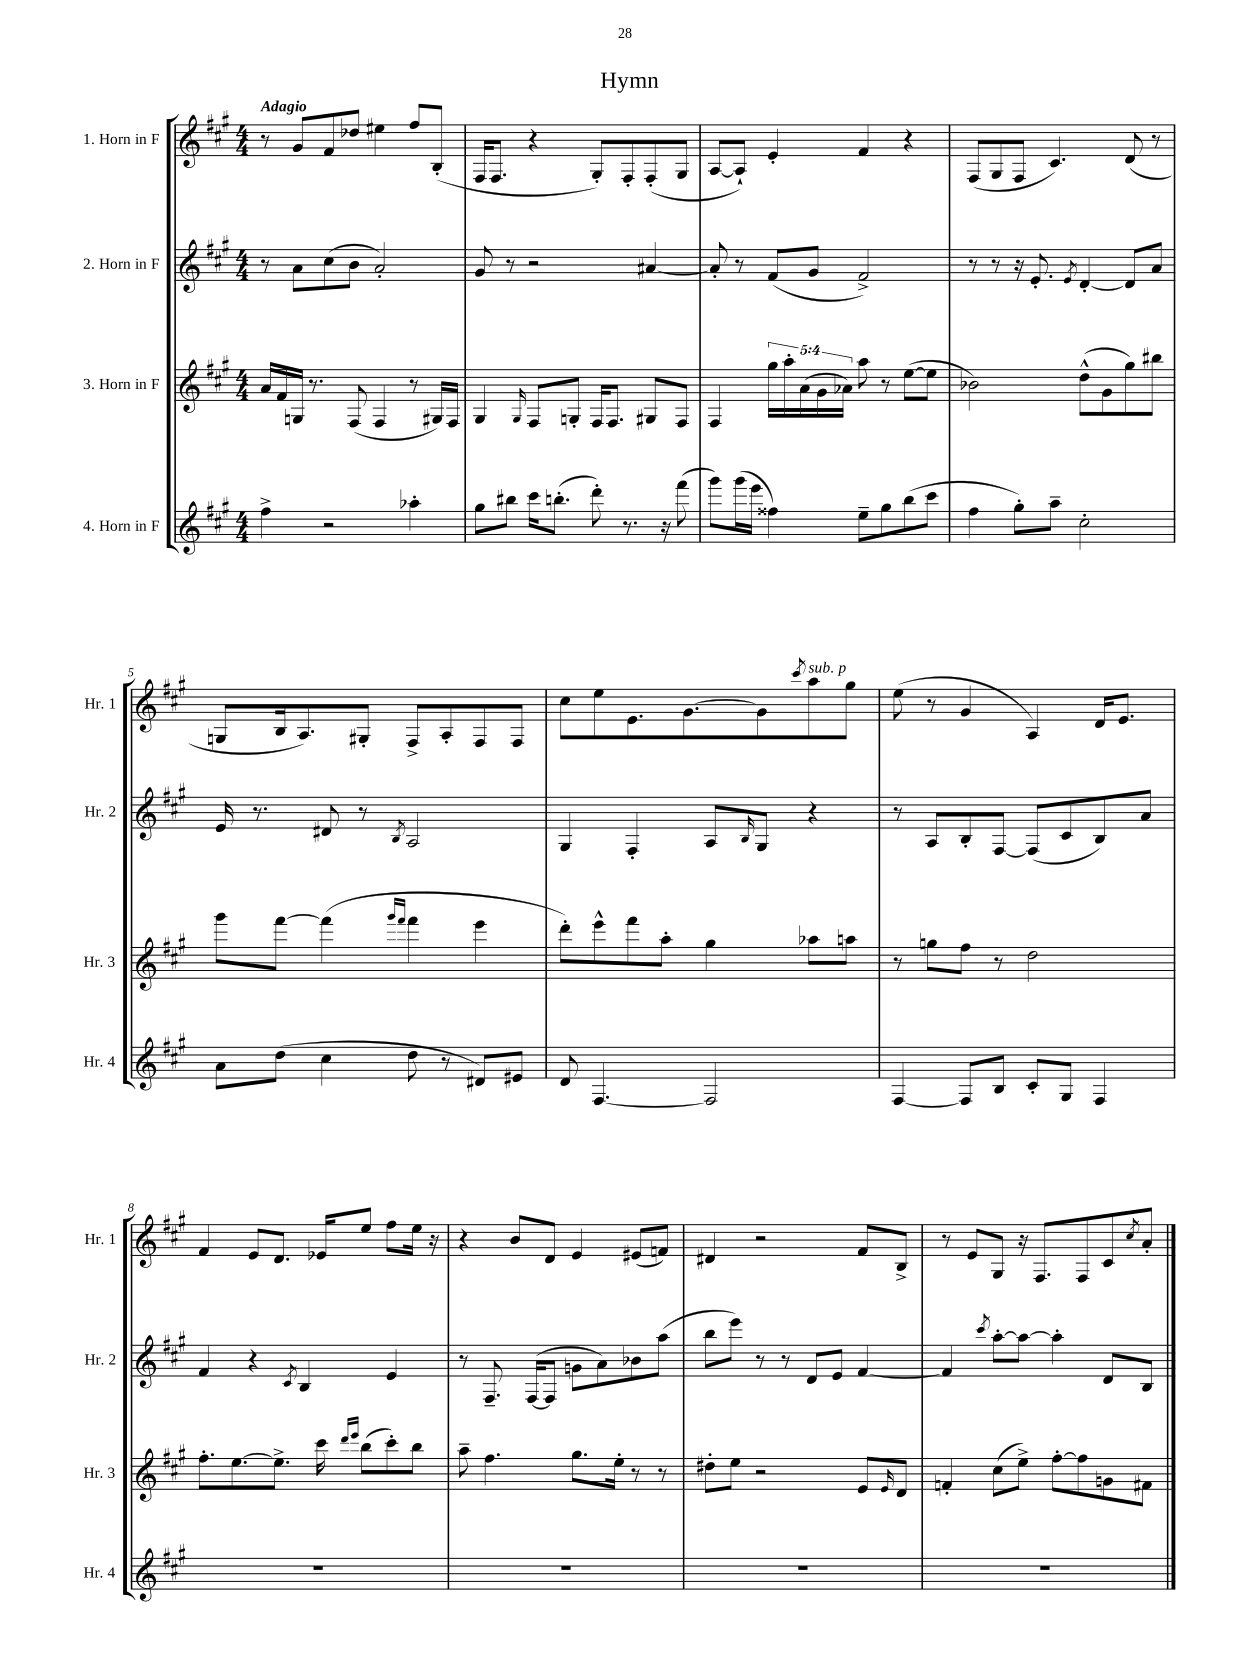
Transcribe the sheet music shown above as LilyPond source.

\header { title = "Hymn" }
<<
\new StaffGroup <<
\new Staff = "s0" \with { instrumentName = "1. Horn in F" shortInstrumentName = "Hr. 1" } {
    \clef treble \key a \major \numericTimeSignature \time 4/4 \tempo "Adagio"
    r8 gis'8 fis'8 des''8 eis''4 fis''8 b8-.( |
    fis16 fis8. r4 gis8-.) fis8-. fis8-.( gis8 |
    a8~ a8-!) e'4-. fis'4 r4 |
    fis8( gis8 fis8 cis'4.) d'8( r8 |
    g8 b16 a8.) gis8-. fis8-> a8-. fis8 fis8 |
    cis''8 e''8 e'8. gis'8.~ gis'8 \acciaccatura { cis'''8 } a''8^\markup { \italic "sub. p" } gis''8 |
    e''8( r8 gis'4 a4) d'16 e'8. |
    fis'4 e'8 d'8. ees'16 e''8 fis''8 e''16 r16 |
    r4 b'8 d'8 e'4 eis'8( f'8) |
    dis'4 r2 fis'8 b8-> |
    r8 e'8 gis8 r16 fis8. fis8 cis'8 \acciaccatura { cis''8 } a'8-. \bar "|." |
}
\new Staff = "s1" \with { instrumentName = "2. Horn in F" shortInstrumentName = "Hr. 2" } {
    \clef treble \key a \major \numericTimeSignature \time 4/4
    r8 a'8 cis''8( b'8 a'2-.) |
    gis'8 r8 r2 ais'4~ |
    ais'8-. r8 fis'8( gis'8 fis'2->) |
    r8 r8 r16 e'8.-. \acciaccatura { e'8 } d'4~-. d'8 a'8 |
    e'16 r8. dis'8 r8 \acciaccatura { b8 } a2 |
    gis4 fis4-. a8 \grace { b16 } gis8 r4 |
    r8 a8 b8-. fis8~ fis8( cis'8 b8) a'8 |
    fis'4 r4 \acciaccatura { cis'8 } b4 e'4 |
    r8 fis8.-- fis16~( fis8 g'8 a'8) bes'8 a''8( |
    b''8 e'''8) r8 r8 d'8 e'8 fis'4~ |
    fis'4 \acciaccatura { cis'''8 } a''8~-. a''8~ a''4-. d'8 b8 \bar "|." |
}
\new Staff = "s2" \with { instrumentName = "3. Horn in F" shortInstrumentName = "Hr. 3" } {
    \clef treble \key a \major \numericTimeSignature \time 4/4 \override Staff.TupletNumber.text = #tuplet-number::calc-fraction-text
    a'16 fis'16 g16 r8. fis8( fis4 r8 gis16) fis16 |
    gis4 \grace { gis16 } fis8 g8-. fis16 fis8. gis8 fis8 |
    fis4 \tuplet 5/4 { gis''16 a''16-. a'16( gis'16 aes'16) } a''8 r8 e''8~( e''8 |
    bes'2) d''8-^( gis'8 gis''8) bis''8 |
    gis'''8 fis'''8~ fis'''4( \grace { gis'''16 fis'''16 } fis'''4 e'''4 |
    d'''8-.) e'''8-^ fis'''8 a''8-. gis''4 aes''8 a''8 |
    r8 g''8 fis''8 r8 d''2 |
    fis''8.-. e''8.~ e''8.-> cis'''16 \grace { d'''16 e'''16 } b''8( cis'''8-.) b''8 |
    a''8-- fis''4. gis''8. e''16-. r8 r8 |
    dis''8-. e''8 r2 e'8 \grace { e'16 } d'8 |
    f'4-. cis''8( e''8->) fis''8~-. fis''8 g'8 fis'8 \bar "|." |
}
\new Staff = "s3" \with { instrumentName = "4. Horn in F" shortInstrumentName = "Hr. 4" } {
    \clef treble \key a \major \numericTimeSignature \time 4/4
    fis''4-> r2 aes''4-. |
    gis''8 bis''8 cis'''16 b''8.-.( d'''8-.) r8. r16 fis'''8( |
    gis'''8) gis'''16( e'''16 fisis''4) e''8-- gis''8 b''8( cis'''8 |
    fis''4 gis''8-.) a''8-- cis''2-. |
    a'8 d''8( cis''4 d''8 r8 dis'8) eis'8 |
    d'8 fis4.~ fis2 |
    fis4~ fis8 b8 cis'8-. gis8 fis4 |
    R1 |
    R1 |
    R1 |
    R1 \bar "|." |
}
>>
>>
